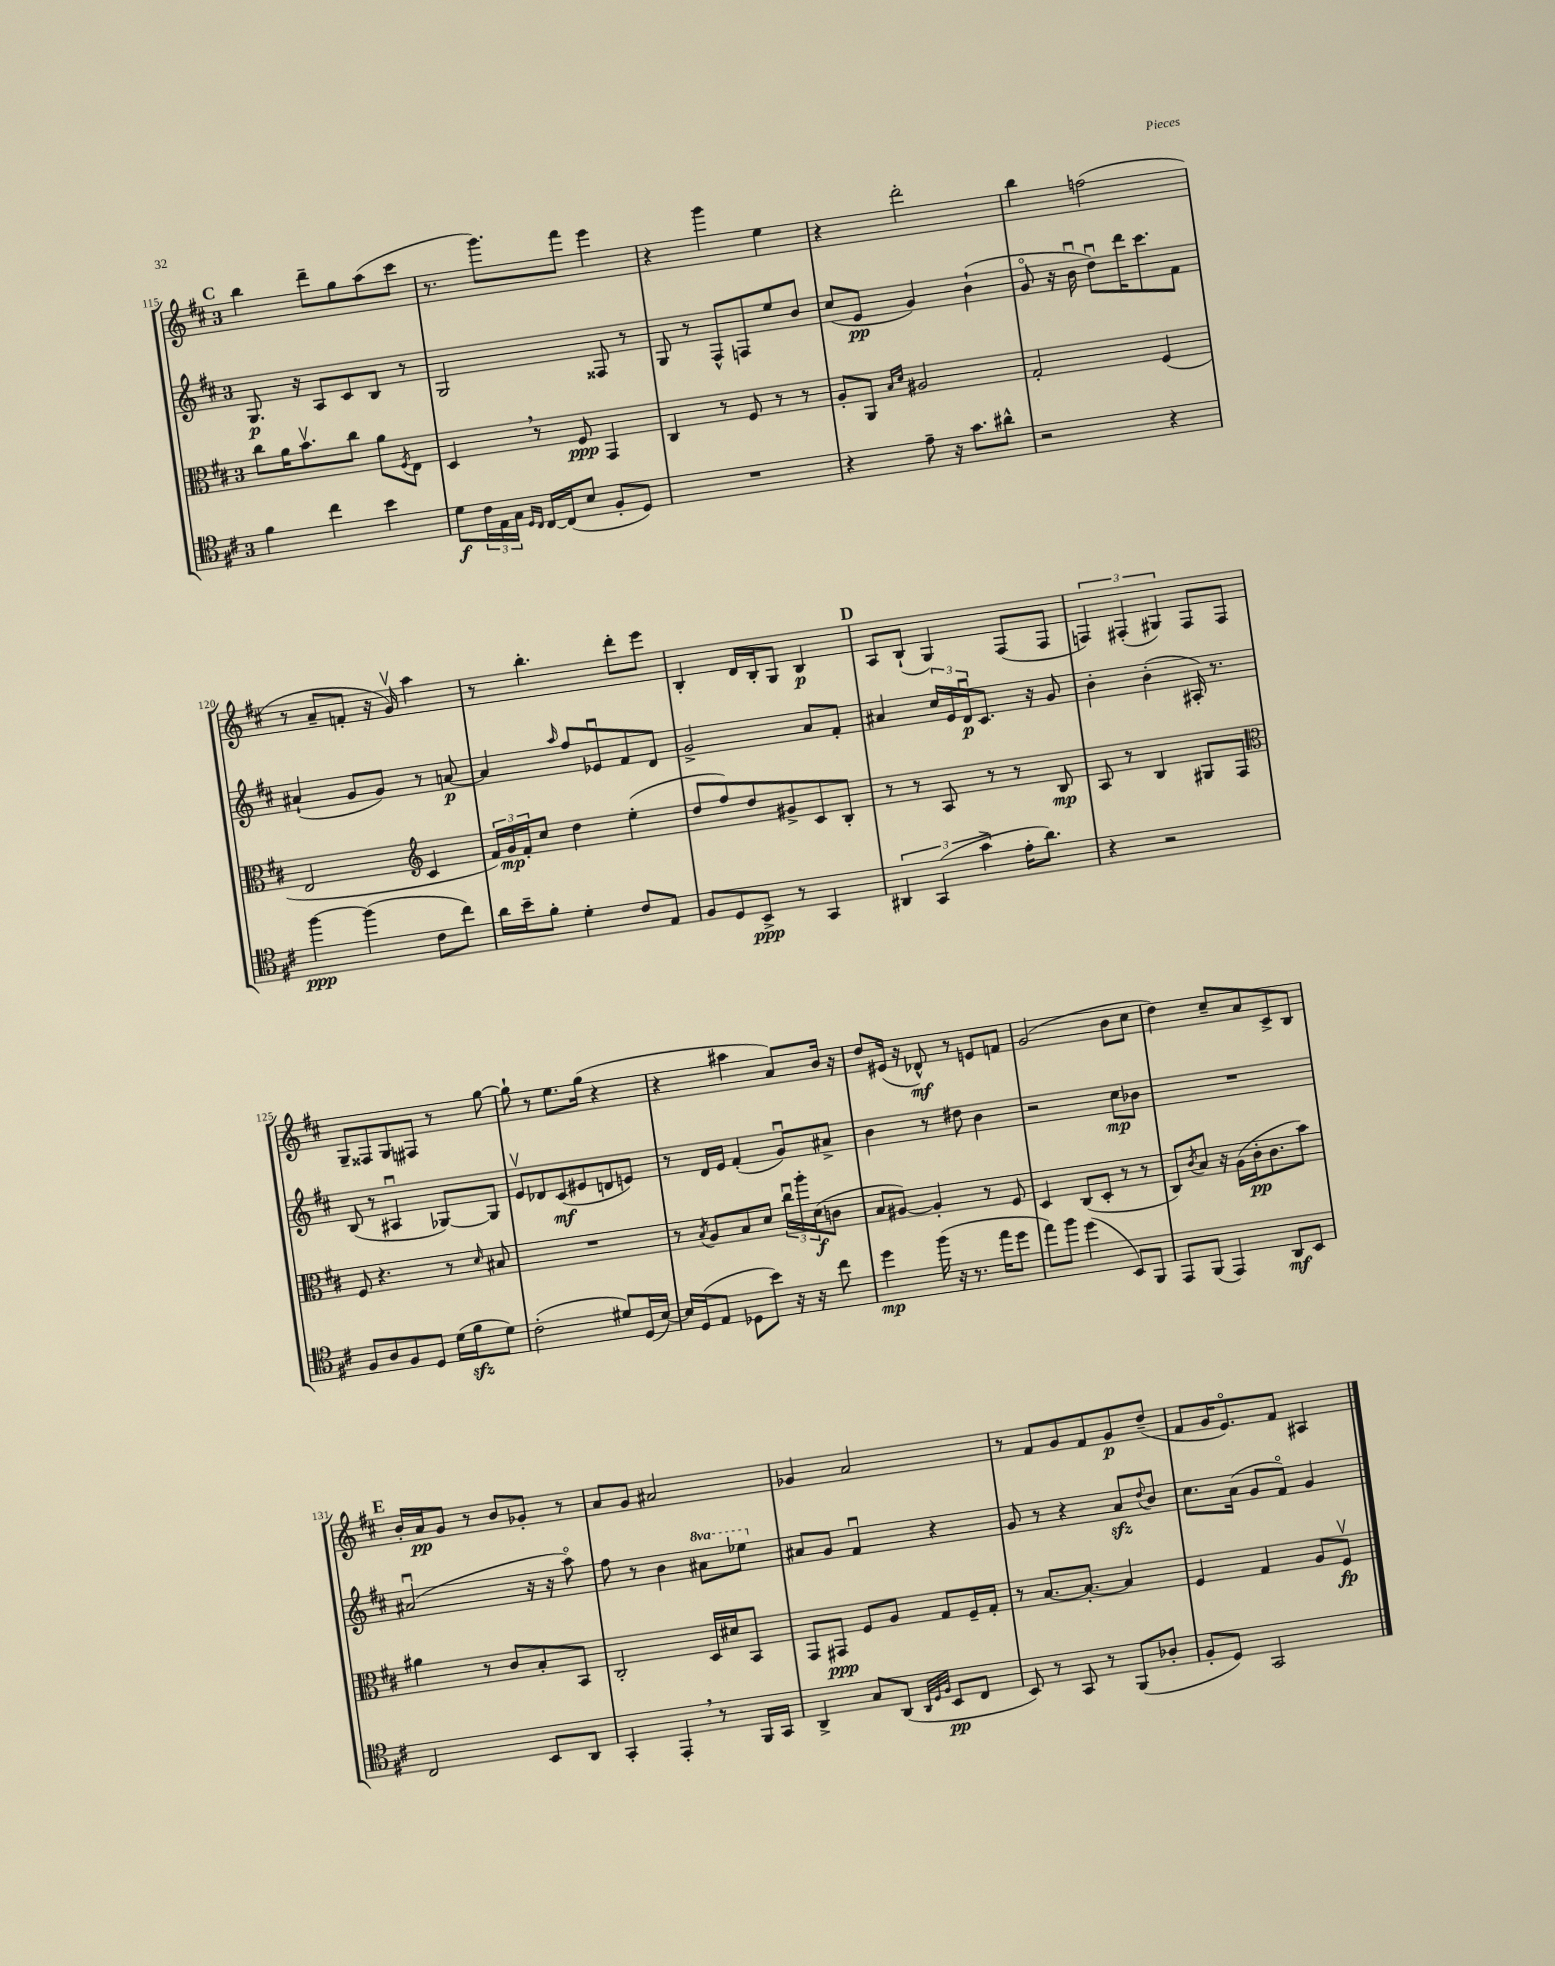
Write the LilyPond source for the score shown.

<<
\new StaffGroup <<
\new Staff = "s0" {
    \clef treble \key d \major \once \override Staff.TimeSignature.style = #'single-digit \time 3/4
    \mark \markup { \bold "C" } b''4 d'''8-- g''8 a''8( cis'''8 |
    r8. g'''8.) fis'''8 e'''4 |
    r4 g'''4 e''4 |
    r4 d'''2-. |
    b''4 f''2( |
    r8 a'8-- f'8-. r16 g'16\upbow) a''4 |
    r8 b''4.-. d'''8-. e'''8 |
    b4-. d'16 b16-. g8 b4\p |
    \mark \markup { \bold "D" } a8 b8-!( g4) fis8( fis8 |
    \tuplet 3/2 { f4) fis4-.( gis4) } fis8 fis8 |
    g8-- fisis8 g8 fis8 r8 g''8~ |
    g''8-! r8 e''8. g''16( r4 |
    r4 ais''4 a'8) b'16 r16 |
    d''8 eis'16( r16 des'8-^\mf) r8 e'8 f'8 |
    g'2( b'8 cis''8 |
    d''4) cis''8-- a'8 cis'8-> b8 |
    \mark \markup { \bold "E" } b'16-. a'16\pp g'8 r8 b'8 ges'8-. r8 |
    a'8 g'8 ais'2 |
    ges'4 a'2 |
    r8 fis'8 g'8 fis'8 g'8\p d''8--( |
    fis'8 g'16 e'8.\flageolet) fis'8 ais4 \bar "|." |
}
\new Staff = "s1" {
    \clef treble \key d \major \once \override Staff.TimeSignature.style = #'single-digit \time 3/4 \set Staff.ottavationMarkups = #ottavation-simple-ordinals
    \mark \markup { \bold "C" } g8.\p r16 a8 cis'8 b8 r8 |
    g2 fisis8 r8 |
    g8 r8 fis8-^ f8 e''8 b'8 |
    cis''8( e'8\pp g'4) b'4-!( |
    g'8\flageolet r16 b'16\downbow d''8\downbow) d'''16 cis'''8. fis'8 |
    ais'4-!( g'8 g'8) r8 a'8~\p |
    a'4 \grace { a''16 } fis''8 ees'8\downbow fis'8 d'8 |
    g'2-> a'8 fis'8-. |
    \mark \markup { \bold "D" } ais'4 \tuplet 3/2 { cis''16 e'16 d'16\downbow\p } cis'8. r16 g'8 |
    b'4-. b'4-.( ais16-.) r8. |
    b8( r8 ais4\downbow ges8~) ges8 |
    e'8\upbow des'8 cis'8\mf( eis'8 d'8 e'8) |
    r8 d'16 e'16 fis'4-.( g'8\downbow) ais'8-> |
    b'4 r8 dis''8 b'4 |
    r2 cis''8\mp bes'8 |
    R2. |
    \mark \markup { \bold "E" } ais'2\downbow( r16 r16 a''8\flageolet) |
    fis''8 r8 b'4 \ottava #1 ais''8 ees'''8 \ottava #0 |
    ais'8 g'8 fis'4\downbow r4 |
    g'8 r8 r4 a'8\sfz \appoggiatura { d''8 } b'8 |
    cis''8. a'16( g'8 fis'8\flageolet) g'4 \bar "|." |
}
\new Staff = "s2" {
    \clef alto \key d \major \once \override Staff.TimeSignature.style = #'single-digit \time 3/4
    \mark \markup { \bold "C" } cis''8 a'16 b'8.\upbow cis''8 a'8 \acciaccatura { fis8 } e8 |
    d4 \breathe r8 fis8\ppp g,4 |
    cis4 r8 fis8 r8 r8 |
    a8-. a,8 \grace { b16 d'16 } ais2 |
    g2-. fis4( |
    e2 \clef treble cis'4 |
    \tuplet 3/2 { fis'16) g'16\mp fis'16-. } cis''8 d''4 e''4-.( |
    d''8 fis''8) d''8 gis'8-> cis'8 b8-. |
    \mark \markup { \bold "D" } r8 r8 a8 r8 r8 b8\mp |
    a8 r8 b4 gis8 fis8 |
    \clef alto fis8 r4. r8 \grace { d'16 } bis8 |
    R2. |
    r8 \acciaccatura { b8 } a8 b8 d'8 \tuplet 3/2 { cis''16\downbow a''16-. d'16\f( } c'8 |
    b8 ais8~) ais4-. r8 fis8 |
    d4 cis8( d8-. r8 r8 |
    cis8) \acciaccatura { cis'8 } b8 r16 a16( cis'16-.\pp cis'8. b'8) |
    \mark \markup { \bold "E" } ais'4 r8 cis'8 b8-. b,8 |
    cis2-. d16 dis'16 b,8 |
    g,8 gis,8\ppp fis8 a8 g8 fis16-- g16-. |
    r8 b8.~ b8.~-. b4 |
    fis4 g4 a8 fis8\upbow\fp \bar "|." |
}
\new Staff = "s3" {
    \clef tenor \key d \major \once \override Staff.TimeSignature.style = #'single-digit \time 3/4
    \mark \markup { \bold "C" } fis'4 cis''4 b'4 |
    d'8\f \tuplet 3/2 { cis'16 e16 g16 } \grace { d16 cis16 } cis16~ cis16( b8 fis8-. d8) |
    R2. |
    r4 e'8-- r16 g'8. ais'8-^ |
    r2 r4 |
    fis''4~\ppp fis''4( cis'8 cis''8) |
    a'16 b'16-- fis'8-. d'4-. cis'8 e8 |
    fis8 d8 b,8->\ppp r8 g,4 |
    \mark \markup { \bold "D" } \tuplet 3/2 { ais,4 g,4( g'4-> } e'16-. a'8.) |
    r4 r2 |
    fis8 a8 fis8 d8 d'16( fis'16\sfz d'8) |
    cis'2-.( dis'8) d16( b16~) |
    b16 d16( e8 des8 b'8) r16 r16 cis''8 |
    d''4\mp fis''16( r16 r8. e''16 d''8 |
    e''8) fis''8 d''4( b,8) fis,8 |
    e,8 fis,8( e,4) a,8\mf b,8 |
    \mark \markup { \bold "E" } cis2 b,8 a,8 |
    g,4-. e,4-. \breathe r8 fis,16 g,16 |
    a,4-> g8 a,8( \grace { a,32 d32 fis32 } b,8\pp cis8 |
    b,8) r8 g,8 r8 fis,8( aes8-. |
    fis8-. d8) g,2 \bar "|." |
}
>>
>>
\layout { \context { \Score currentBarNumber = #115 } }
